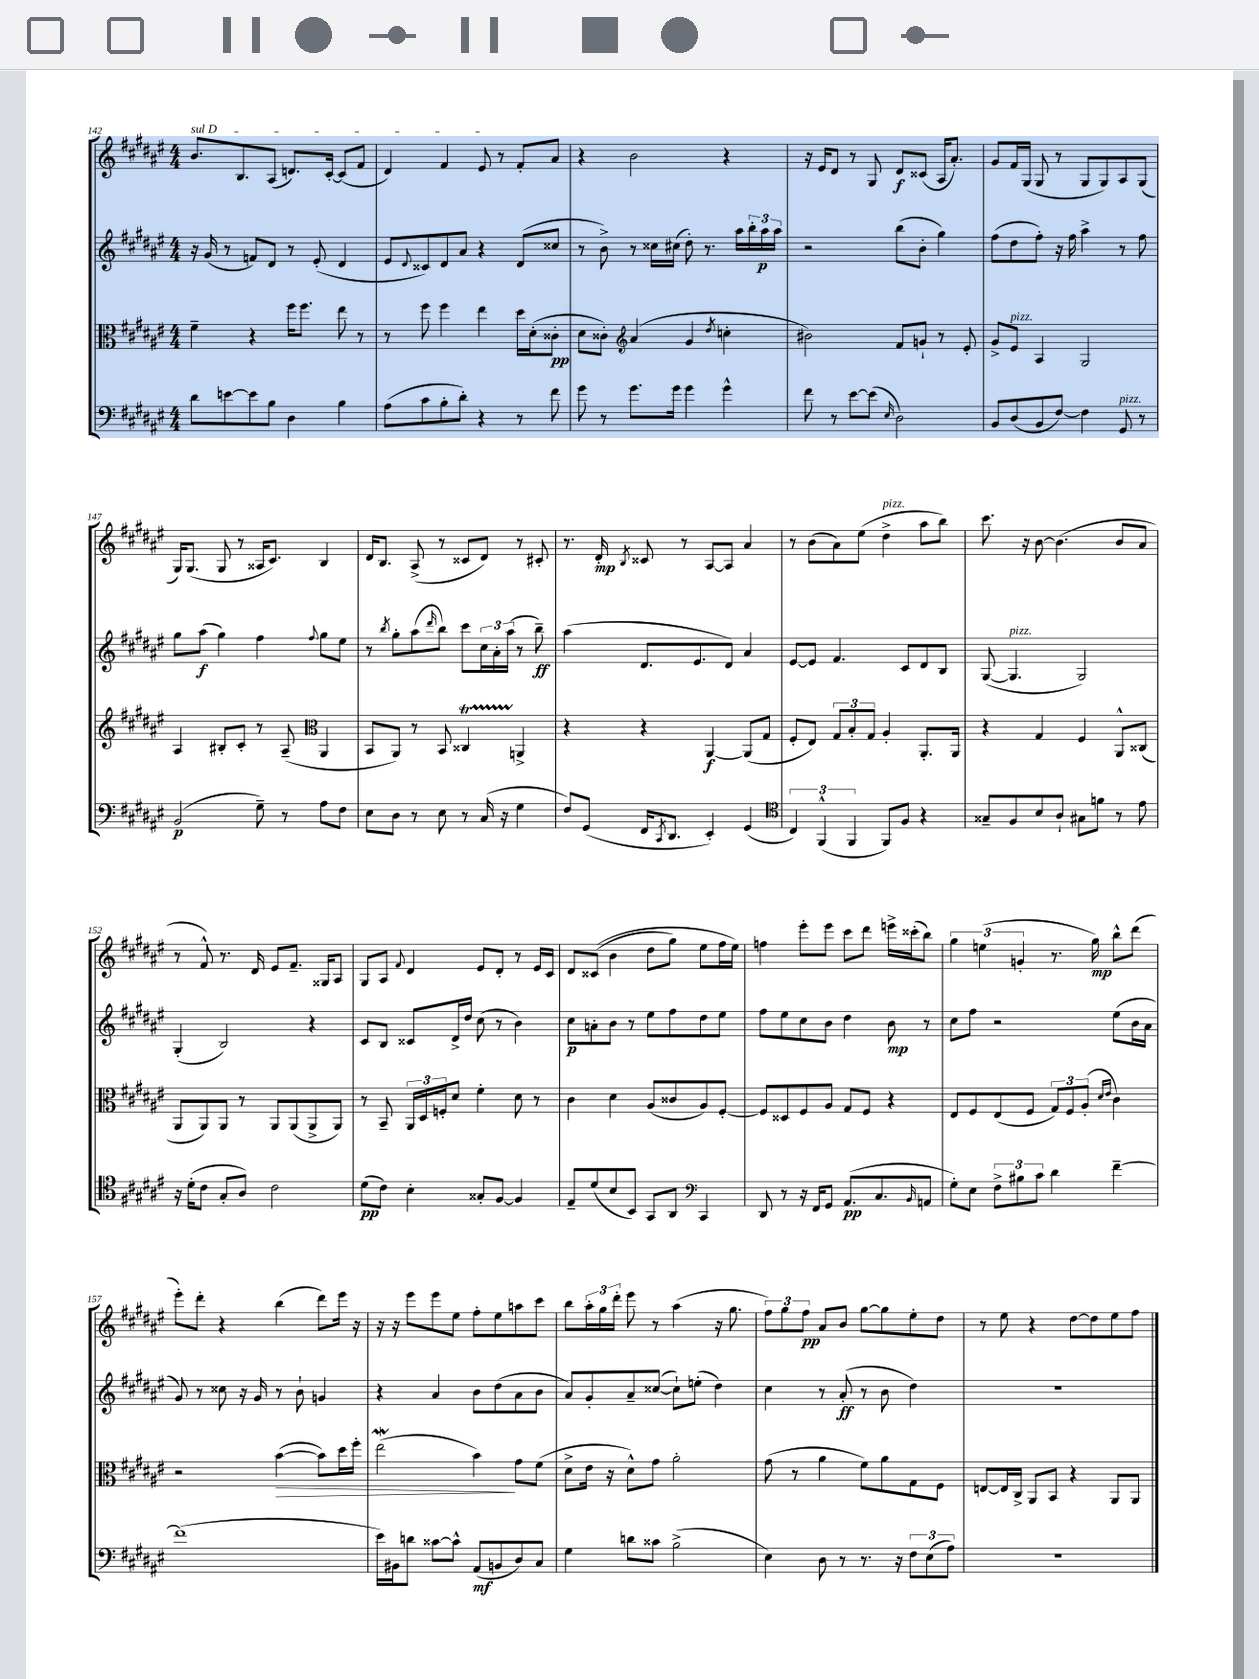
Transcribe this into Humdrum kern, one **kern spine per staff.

**kern	**kern	**kern	**kern
*staff4	*staff3	*staff2	*staff1
*clefF4	*clefC3	*clefG2	*clefG2
*k[f#c#g#d#a#e#]	*k[f#c#g#d#a#e#]	*k[f#c#g#d#a#e#]	*k[f#c#g#d#a#e#]
*M4/4	*M4/4	*M4/4	*M4/4
8d#\L	4f#~\	16r	8.b/L
.	.	(16g#/	.
[8e\	.	8r	.
.	.	.	8.B/
8e\]	4r	8f/L)	.
8B\J	.	8d#/J	(8A#/J
4D#\	16ff#\LK	8r	8.d/L)
.	8.ff#\J	.	.
.	.	(8e#'/	.
.	.	.	[16c#'/Jk
4B\	8ee#\	4d#/	(8c#/]L
.	8r	.	8f#/J
=	=	=	=
(8A#\L	8r	8e#/L	4d#/)
.	.	8qqd#/	.
8c#\	8ff#\	8c##/)	.
8B'\	4ff#\	8d#/	4f#/
8d#'\J)	.	8a#/J	.
4r	4ee#\	4r	8e#/
.	.	.	8r
8r	16dd#\LL	(8d#/L	8f#'/L
.	(16d#'\J	.	.
8f#\	8c##'\J	8cc##/J	8a#/J
=	=	=	=
8g#\	8d#\L	8r	4r
8r	8c##'\J)	8b^\)	.
*	*clefG2	*	*
8.g#\L	(4a#/	8r	2b\
.	.	16cc##\LL	.
16g#\Jk	.	(16cc#\JJ	.
4g#\	4g#/	8dd#'\)	.
.	.	8.r	.
.	8qdd#/	.	.
4g#^^\	4cc'\	.	4r
.	.	16aa#\LL	.
.	.	24bb'\	.
.	.	24aa#\	.
.	.	24aa#\JJ	.
=	=	=	=
8f#\	2b#\)	2r	16r
.	.	.	16e#/LK
8r	.	.	8d#/J
[8e#\L	.	.	8r
(8e#\]J	.	.	8G#/
16qqE#/	.	.	.
2D#\)	8f#/L	(8bb\L	8d#/L
.	8g`/J	8b'\J	(8c##/J
.	8r	4gg#\)	16A#/LK
.	.	.	8.a#'/J)
.	8e#'/	.	.
=	=	=	=
8BB/L	8g#^/L	(8ff#\L	8g#/L
(8D#/	8e#/J	8dd#\	16f#/L
.	.	.	(16G#/JJ
8BB/	4A#/	8ff#'\J)	8G#/
[8F#/J)	.	16r	8r
.	.	16ff#\	.
4F#\]	2G#/	4aa#^\	8G#/L
.	.	.	8G#/)
8GG#/	.	8r	8A#/
8r	.	8ff#\	(8G#/J
=	=	=	=
(2BB/	4A#/	8gg#\L	16G#/LK)
.	.	.	(8.G#/J
.	.	(8aa#\J	.
.	8B#'/L	4gg#\)	8G#/
.	8c#'/J	.	8r
8G#~\)	8r	4ff#\	16A##/LK
.	.	.	8.c#/J)
8r	(8A#~/	.	.
*	*clefC3	*	*
.	.	8qqff#/	.
8A#\L	4AA#/	8gg#\L	4B/
8F#\J	.	8ee#\J	.
=	=	=	=
8E#\L	8BB/L	8r	16d#/LK
.	.	.	8.B/J
.	.	8qbb/	.
8D#\J	8AA#/J)	8gg#'\L	.
8r	8r	(8aa#\	(8A#^/
.	.	16qqddd#/	.
8E#\	8BB/	8bb\J)	8r
8r	4C##/	8ccc#\L	8c##/L
(16C#/	.	24cc#\L	8d#/J)
.	.	24a#'\	.
16r	.	.	.
.	.	(24aa#\JJ	.
4G#\	4AA^/	8r	8r
.	.	8bb~\)	8c#'/
=	=	=	=
8F#/L)	4r	(4aa#\	8.r
(8GG#/J	.	.	.
.	.	.	16d#'/
.	.	.	8qB/
16FF#/LK	4r	8.d#/L	8c##/
8qCC#/	.	.	.
8.DD#/J	.	.	.
.	.	.	8r
.	.	8.e#/	.
4EE#'/)	[4AA#/	.	[8A#/L
.	.	8d#/J)	8A#/]J
(4GG#/	(8AA#/]L	4a#/	4a#/
.	8G#/J	.	.
=	=	=	=
*clefC4	*	*	*
6C#/)	8F#'/L	[8e#/L	8r
.	8E#/J)	8e#/]J	(8b\L
(6FF#^^/	.	.	.
.	12G#/L	4.f#/	8a#\)
6FF#/	12B'/	.	.
.	.	.	(8ee#\J
.	12G#/J	.	.
8FF#/L)	4A#'/	.	4dd#^\
8F#/J	.	8c#/L	.
4r	8.AA#'/L	8d#/	8aa#\L
.	.	8B/J	8bb\J)
.	16AA#/Jk	.	.
=	=	=	=
8G##~/L	4r	([8G#/	8.ccc#\
8F#/	.	4.G#/]	.
.	.	.	16r
8B/	4G#/	.	[8b\
8A#`/J	.	.	(4.b\]
8G#\L	4F#/	2G#/)	.
8f\J	.	.	.
8r	8AA#^^/L	.	8b/L
8e#\	(8C##/J	.	8a#/J
=	=	=	=
16r	8AA#/L	(4G#'/	8r
(16d#'\LK	.	.	.
8c#\J	8AA#/)	.	8f#^^/)
8G#'/L	8AA#/J	2B/)	8.r
8A#/J)	8r	.	.
.	.	.	16d#/
2c#\	8AA#/L	.	8e#/L
.	(8AA#/	.	8.f#~/J
.	8AA#^/	4r	.
.	.	.	16G##/LK
.	8AA#/J)	.	8A#/J
=	=	=	=
(8d#\L	8r	8c#/L	8G#/L
8c#\J)	8BB~/	8B/J	8A#/J
.	.	.	8qqf#/
4B'\	24AA#/LL	8c##/L	4d#/
.	24D#/	.	.
.	24F'/J	.	.
.	8d#/J	16d#^/L	.
.	.	16dd#/JJ	.
8G##'/L	4f#'\	(8cc#\	8e#/L
[8F#/J	.	8r	8d#'/J
4F#/]	8d#\	4b\)	8r
.	8r	.	16e#/LL
.	.	.	16c#/JJ
=	=	=	=
8E#~/L	4c#\	8cc#\L	8d#/L
(8d#/	.	8a'\	&((8c##/J
8B/	4d#\	8b\J	4b\
8BB/J)	.	8r	.
8GG#/L	(8A#/L	8ee#\L	8dd#\L
8AA#/J	8c##/	8ff#\	8gg#\J)
*clefF4	*	*	*
4CC#/	8A#/)	8dd#\	8ee#\L
.	[8F#'/J	8ee#\J	16ff#\L
.	.	.	16ee#\JJ&)
=	=	=	=
8DD#/	8F#/]L	8ff#\L	4ff\
8r	8D##/	8ee#\	.
16r	8F#/	8cc#\	8eee#'\L
16FF#/LK	.	.	.
8GG#/J	8A#/J	8b\J	8eee#\J
(8.AA#/L	8G#/L	4dd#\	8ccc#\L
.	8F#/J	.	8ddd#\J
8.C#/	.	.	.
.	4r	8b\	16eee^\LL
.	.	.	(16ccc##'\J
16qqBB/	.	.	.
8AA/J	.	8r	8bb\J)
=	=	=	=
8G#'\L)	8E#/L	8cc#\L	6gg#\
8E#\J	8F#/	8ff#\J	.
.	.	.	(6ee\
12F#^\L	(8E#/	2r	.
12B#\	.	.	6g'/
.	8F#/J	.	.
12c#\J	.	.	.
4d#\	12G#/L)	.	8.r
.	12F#/	.	.
.	(12A#'/J	.	.
.	.	.	16gg#\)
.	16qqd#/LL	.	.
.	16qqe#/JJ	.	.
[4f#~\	4c#\)	(8ee#\L	8bb^^\L
.	.	16b\L	(8ddd#\J
.	.	16a#\JJ	.
=	=	=	=
(1f#]	2r	8g#/)	8eee#'\L)
.	.	8r	8ddd#'\J
.	.	8cc##\	4r
.	.	16r	.
.	.	16g#/	.
.	([4b\	8r	(4bb\
.	.	8b`\	.
.	8b\]L)	4g/	8ddd#\L)
.	16dd#\L	.	16eee#\Jk
.	16ff#'\JJ	.	16r
=	=	=	=
16e#\LL)	(2ee#\	4r	16r
16BB#\J	.	.	16r
8d\J	.	.	8eee#\L
[8c##\L	.	4a#/	8eee#\
8c##^^\]J	.	.	8ee#\J
(8AA#/L	4b\)	8b\L	8ff#'\L
8BB/	.	(8dd#\	8ee#\
8D#/)	8g#\L	8a#\	8aa\
8C#/J	(8f#\J	8b\J	8ccc#\J
=	=	=	=
4G#\	8d#^\L	8a#/L)	8bb\L
.	16e#\Jk	8g#'/	24aa#'\L
.	.	.	24gg#\
.	16r	.	.
.	.	.	24ddd#'\JJ
8d\L	8d#^^\L)	8a#~/	8eee#\
8c##\J	8g#\J	([8cc##/J	8r
(2B^\	2a#'\	8cc##`\]L)	(4aa#\
.	.	(8ee'\J	.
.	.	4dd#\)	16r
.	.	.	8.gg#\
=	=	=	=
4E#\)	(8g#\	4cc#\	12ff#\L)
.	.	.	12gg#\
.	8r	.	.
.	.	.	12ff#\J
8D#\	4a#\	8r	8a#/L
8r	.	(8a#'/	8b/J
8.r	8f#\L)	8r	[8gg#\L
.	8a#\	8b\	8gg#\]
16r	.	.	.
12F#\L	8G#\	4dd#\)	8ee#'\
(12E#\	.	.	.
.	8F#\J	.	8dd#\J
12A#\J)	.	.	.
=	=	=	=
1r	[8E/L	1r	8r
.	16E/]L	.	8ee#\
.	16C#^/JJ	.	.
.	8AA#/L	.	4r
.	8BB/J	.	.
.	4r	.	[8dd#\L
.	.	.	8dd#\]
.	8AA#/L	.	8ee#\
.	8AA#/J	.	8ff#\J
==	==	==	==
*-	*-	*-	*-
